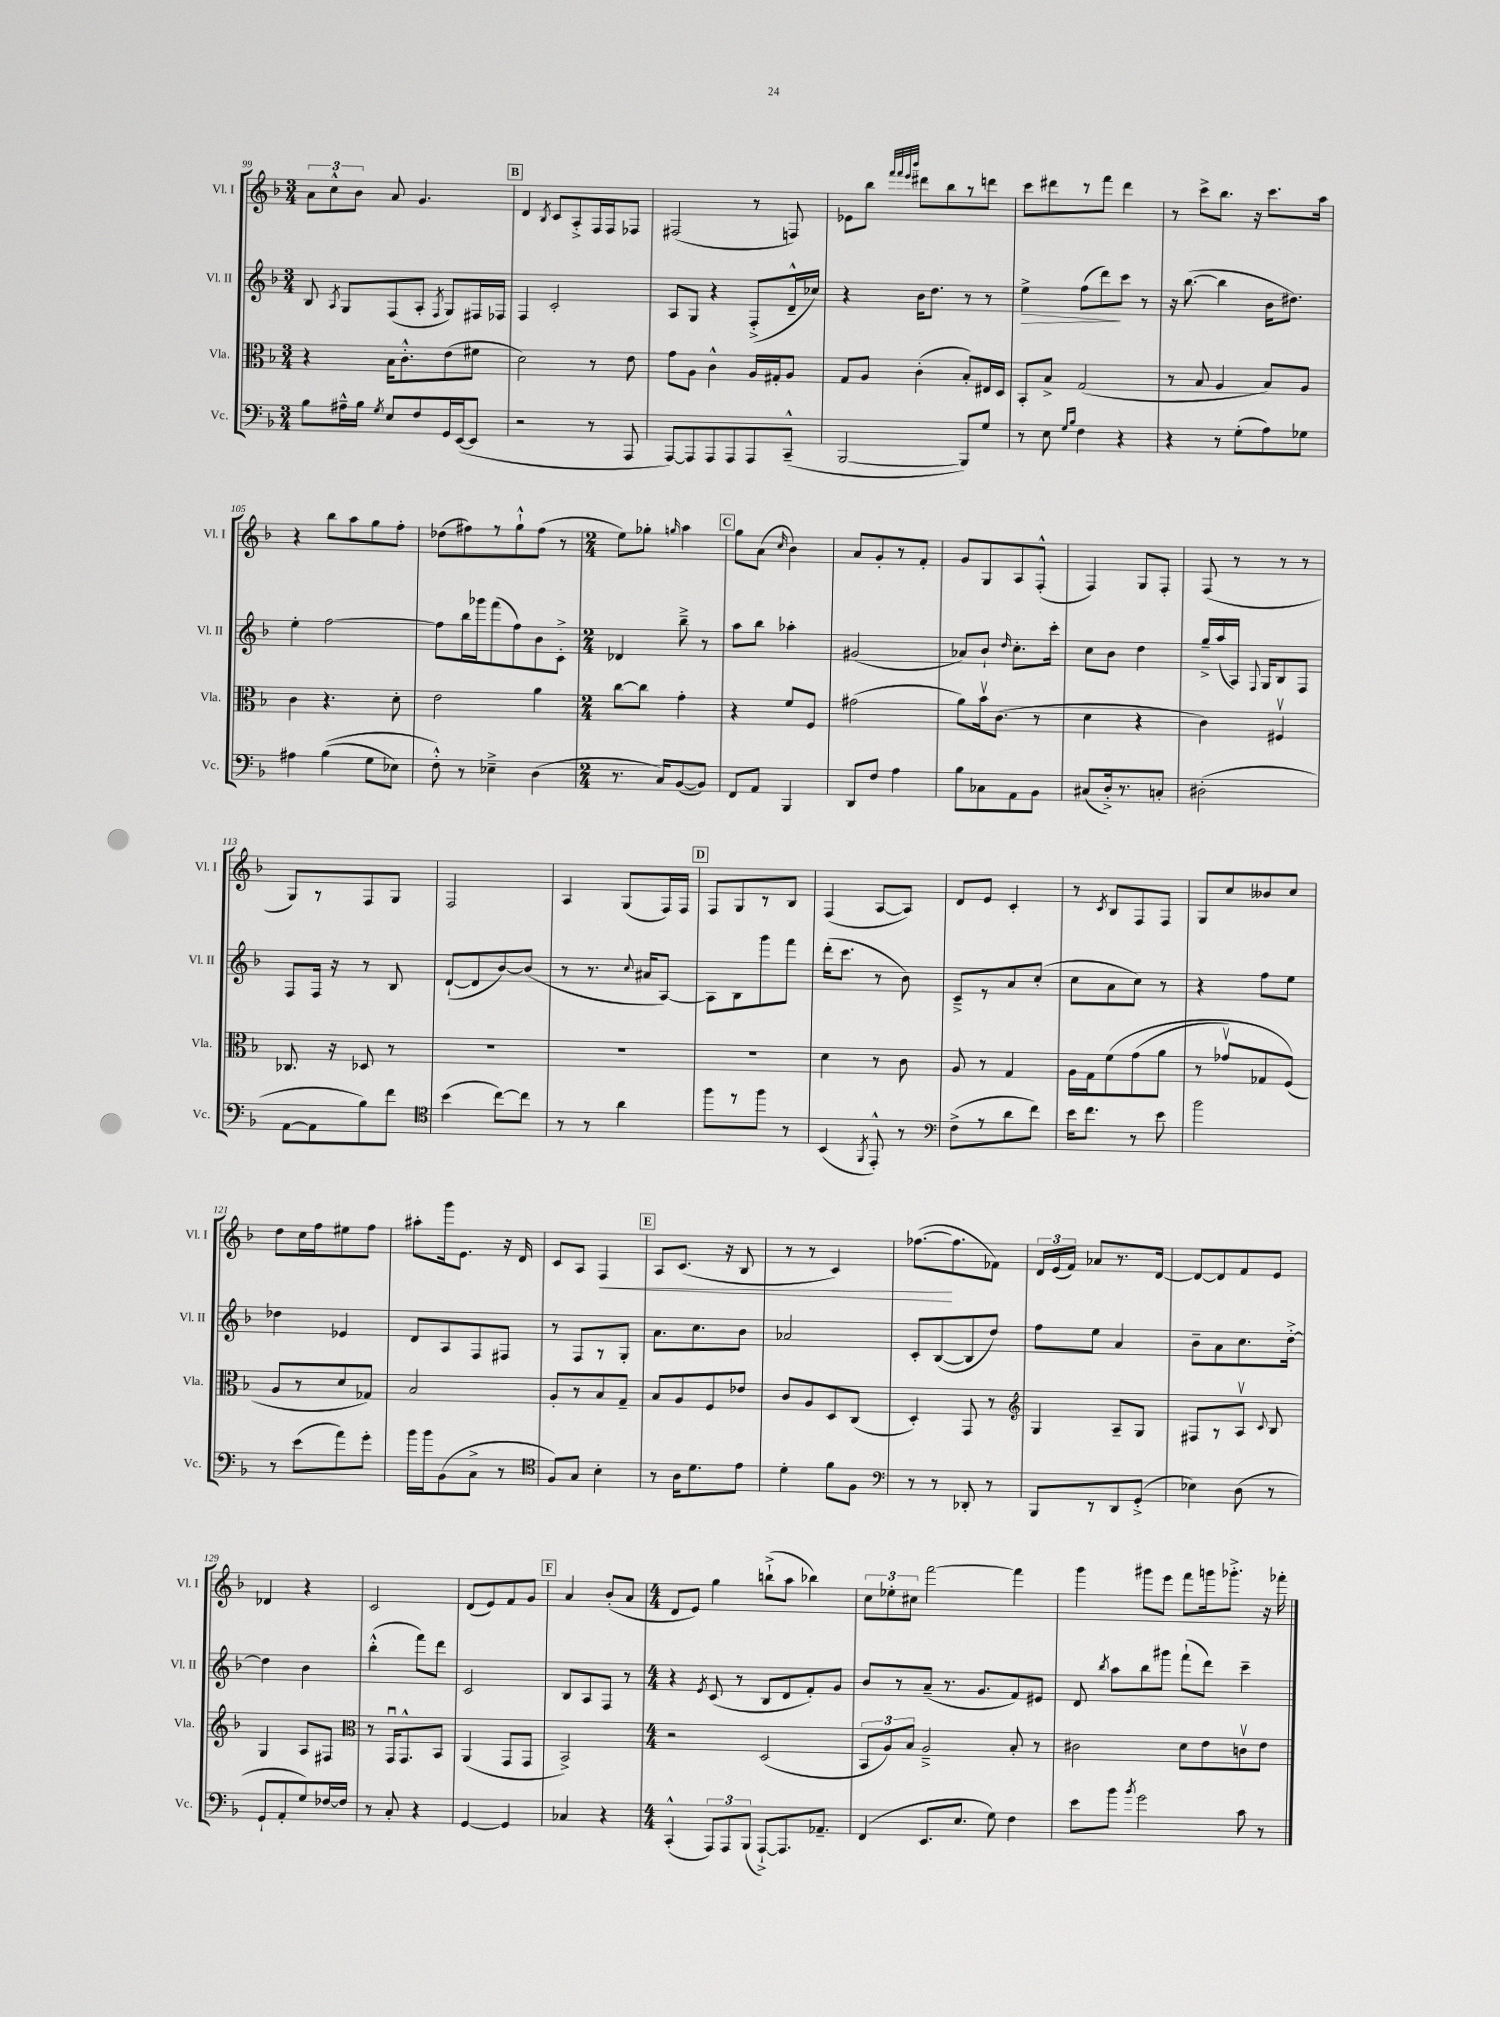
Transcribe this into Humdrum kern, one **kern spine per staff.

**kern	**kern	**kern	**dynam	**kern	**dynam
*part4	*part3	*part2	*part2	*part1	*part1
*staff4	*staff3	*staff2	*staff2	*staff1	*staff1
*I"Vc.	*I"Vla.	*I"Vl. II	*	*I"Vl. I	*
*I'Vc.	*I'Vla.	*I'Vl. II	*	*I'Vl. I	*
*clefF4	*clefC3	*clefG2	*	*clefG2	*
*k[b-]	*k[b-]	*k[b-]	*	*k[b-]	*
*M3/4	*M3/4	*M3/4	*	*M3/4	*
=99	=99	=99	=99	=99	=99
8B-\L	4r	8B-/	.	12a\L	.
.	.	.	.	12cc^^\	.
.	.	8qA/	.	.	.
16A#X~^^\L	.	8G/L	.	.	.
.	.	.	.	12b-\J	.
16B-\JJ	.	.	.	.	.
8qG/	.	.	.	.	.
8E/L	16B-\KL	(8F/	.	8a/	.
.	8.c'^^\	.	.	.	.
8F/	.	8A'/J	.	4.g/	.
.	.	8qF/	.	.	.
16GG/L	(8e\	8G/L)	.	.	.
([16EE/J	.	.	.	.	.
8EE/J]	8f#X\J	16F#X/L	.	.	.
.	.	16F-X/JJ	.	.	.
!!LO:REH:place=s1:t=B
=100	=100	=100	=100	=100	=100
2r	2d\)	4F/	.	4d/	.
.	.	.	.	8qB-/	.
.	.	2c'/	.	8c/L	.
.	.	.	.	8A'^/	.
8r	8r	.	.	16F/L	.
.	.	.	.	16F/J	.
8AAA/	8e\	.	.	8F-X/J	.
=101	=101	=101	=101	=101	=101
[8AAA/L)	8g\L	8A/L	.	(2F#X/	.
8AAA/]	8A\J	8G/J	.	.	.
8AAA/	4c^^\	4r	.	.	.
8AAA/	.	.	.	.	.
8AAA/	16A/LL	(8F'^/L	.	8r	.
.	16G#X'/J	.	.	.	.
(8CC~^^/J	8A/J	16d~^^/L	.	8Fn/)	.
.	.	16cc-X/JJ)	.	.	.
=102	=102	=102	=102	=102	=102
[2BBB-/	8G/L	4r	.	8e-X\L	.
.	8A/J	.	.	8bb-\J	.
.	.	.	.	32qqfff/LLL	.
.	.	.	.	32qqfff/	.
.	.	.	.	32qqeee/	.
.	.	.	.	32qqbbb-/JJJ	.
.	(4c'\	16b-\KL	.	8ddd#X\L	.
.	.	8.dd\J	.	.	.
.	.	.	.	8bb-\	.
8BBB-/L])	8B-'/L)	8r	.	8r	.
8G/J	16E#X/L	8r	.	8dddn\J	.
.	16D/JJ	.	.	.	.
=103	=103	=103	=103	=103	=103
!	!	!	!LO:HP:b	!	!
8r	8BB-'/L	4ee^\	>	8ccc\L	.
8E\	8B-^/J	.	.	8ddd#X\	.
16qqG/LL	.	.	.	.	.
16qqB-/JJ	.	.	.	.	.
4F\	(2G/	(8ff\L	.	8r	.
.	.	8ddd\)	.	8fff\J	.
4r	.	8ccc\J	]	4ddd#\	.
.	.	8r	.	.	.
=104	=104	=104	=104	=104	=104
4r	8r	16r	.	8r	.
.	.	([8.bb-\	.	.	.
.	8B-/	.	.	8ccc^\L	.
8r	4A/	4bb-\]	.	8.bb-\J	.
(8G'\L	.	.	.	.	.
.	.	.	.	16r	.
8A\)	8B-/L)	16b-\KL	.	8.ccc\L	.
.	.	8.dd#X\J)	.	.	.
8G-X\J	8A/J	.	.	.	.
.	.	.	.	16aa\Jk	.
!!LO:LB:g=z
=105	=105	=105	=105	=105	=105
4A#X\	4c\	4ee'\	.	4r	.
((4B-\	4.r	[2ff\	.	8bb-\L	.
.	.	.	.	8aa\	.
8G\L	.	.	.	8gg\	.
8E-X\J)	8d'\	.	.	8ff'\J	.
=106	=106	=106	=106	=106	=106
8F'^^\)	2e\	8ff\L]	.	(8dd-X\L	.
8r	.	16bb-\L	.	8ff#X\)	.
.	.	16ggg-X\J	.	.	.
4E-X~^\	.	(8fff\	.	8r	.
.	.	8ff\)	.	8gg`^^\	.
(4D\	4a\	8b-\	.	(8ff#\J	.
.	.	8c'^\J	.	8r	.
=107	=107	=107	=107	=107	=107
*M2/4	*M2/4	*M2/4	*	*M2/4	*
8.r	[8cc\L	4d-X/	.	8ee\L)	.
.	8cc\J]	.	.	8gg-X'\J	.
16C/KL)	.	.	.	.	.
.	.	.	.	16qqggn/	.
([8BB-/	4g'\	8bb-~^\	.	4aa\	.
8BB-/J])	.	8r	.	.	.
!!LO:REH:place=s1:t=C
=108	=108	=108	=108	=108	=108
8FF/L	4r	8aa\L	.	8gg\L	.
8AA/J	.	8bb-\J	.	(8a\J	.
.	.	.	.	16qqcc/	.
4BBB-/	8f/L	4aa-X'\	.	4b-\)	.
.	8F/J	.	.	.	.
=109	=109	=109	=109	=109	=109
8DD/L	(2g#X\	(2g#X/	.	8a/L	.
8F/J	.	.	.	8g'/	.
4A\	.	.	.	8r	.
.	.	.	.	8f'/J	.
=110	=110	=110	=110	=110	=110
8B-\L	8a\L)	8a-X/L)	.	8g/L	.
8C-X\	16b-v\k	8b-`/J	.	8G/	.
.	(8.c\J	.	.	.	.
.	.	16qqdd/	.	.	.
8AA\	.	8.cc'\L	.	8A/	.
8BB-\J	8r	.	.	(8F'^^/J	.
.	.	16ccc'\Jk	.	.	.
=111	=111	=111	=111	=111	=111
(8C#X/L	4d\	8cc\L	.	4F/)	.
16D'^/k)	.	8b-\J	.	.	.
8.r	.	.	.	.	.
.	4r	4dd\	.	8G/L	.
8Cn'/J	.	.	.	8F'/J	.
=112	=112	=112	=112	=112	=112
(2D#X'\	4c\)	16gg~^/LL	.	(8F/	.
.	.	(16aa/	.	.	.
.	.	16A/JJ)	.	8r	.
.	.	8qqF/	.	.	.
.	.	16G/KL	.	.	.
.	4F#Xv/	8B-/	.	8r	.
.	.	8F/J	.	8r	.
!!LO:LB:g=z
=113	=113	=113	=113	=113	=113
[8AA\L	8.C-X/	8F/L	.	8G/L)	.
8AA\]	.	16F/Jk	.	8r	.
.	16r	16r	.	.	.
8B-\)	8D-X/	8r	.	8F/	.
8f\J	8r	8B-/	.	8G/J	.
=114	=114	=114	=114	=114	=114
*clefC4	*	*	*	*	*
(4b-\	2r	([8d`/L	.	2F/	.
.	.	8d/]	.	.	.
[8cc\L)	.	[8b-/)	.	.	.
8cc\J]	.	(8b-/J]	.	.	.
=115	=115	=115	=115	=115	=115
8r	2r	8r	.	4A/	.
8r	.	8.r	.	.	.
4a\	.	.	.	(8G/L	.
.	.	8qqcc/	.	.	.
.	.	16a#X/KL	.	.	.
.	.	[8A/J)	.	16F/L)	.
.	.	.	.	16F/JJ	.
!!LO:REH:place=s1:t=D
=116	=116	=116	=116	=116	=116
8ff\L	2r	8A\L]	.	8F/L	.
8r	.	8B-\	.	8G/	.
8ff\J	.	8ggg\	.	8r	.
8r	.	8fff\J	.	8B-/J	.
=117	=117	=117	=117	=117	=117
(4BB-/	4d\	(16ddd'\KL	.	(4F/	.
.	.	8.ccc\J	.	.	.
8qFF/	.	.	.	.	.
8EE'^^/)	8r	8r	.	[8A/L	.
8r	8c\	8b-\)	.	8A/J])	.
=118	=118	=118	=118	=118	=118
*clefF4	*	*	*	*	*
(8F^\L	8A/	8c~^/L	.	8d/L	.
8r	8r	8r	.	8e/J	.
8d\	4G/	8a/	.	4c'/	.
8f\J)	.	(8cc'/J	.	.	.
=119	=119	=119	=119	=119	=119
16e\KL	16A\LL	8cc\L	.	8r	.
8.f\J	16G\J	.	.	.	.
.	.	.	.	8qc/	.
.	(8f\	8a\	.	8B-/L	.
8r	(8g\	8cc\J)	.	8F/	.
8e\	8a\J	8r	.	8F/J	.
=120	=120	=120	=120	=120	=120
2b-\	8r	4r	.	8G/L	.
.	8g-Xv/L)	.	.	8cc/	.
.	8G-X/	8ff\L	.	8b--X/	.
.	(8F/J)	8ee\J	.	8cc/J	.
!!LO:LB:g=z
=121	=121	=121	=121	=121	=121
8r	8A/L	4dd-X\	.	8dd\L	.
(8e\L	8r	.	.	16cc\L	.
.	.	.	.	16ff\J	.
8a\)	8d/	4e-X/	.	8ee#X\	.
8g'\J	8G-X/J)	.	.	8ff\J	.
=122	=122	=122	=122	=122	=122
16b-\LL	2B-/	8d/L	.	8aa#X'\L	.
16b-\J	.	.	.	.	.
(8BB-\	.	8A/	.	16ggg\k	.
.	.	.	.	8.e\J	.
8C^\J	.	8F/	.	.	.
8r	.	8F#X/J	.	16r	.
.	.	.	.	16d/	.
=123	=123	=123	=123	=123	=123
*clefC4	*	*	*	*	*
8F/L)	8A'/L	8r	.	8c/L	.
8G/J	8r	8F/L	.	8A/J	.
!	!	!	!	!	!LO:HP:b
4B-'\	8B-/	8r	.	4F/	<
.	8G~/J	8G'/J	.	.	.
!!LO:REH:place=s1:t=E
=124	=124	=124	=124	=124	=124
8r	8B-/L	8.a\L	.	8A/L	.
16A\KL	8A/	.	.	(8.c/J	.
8.d\	.	8.cc\	.	.	.
.	8F/	.	.	.	.
.	.	.	.	16r	.
8e\J	8e-X/J	8b-\J	.	8B-/	.
=125	=125	=125	=125	=125	=125
4d'\	8c/L	2a-X/	.	8r	.
.	8A/	.	.	8r	.
8f\L	8D/	.	.	4c/)	.
8F\J	(8C/J	.	.	.	.
=126	=126	=126	=126	=126	=126
*clefF4	*	*	*	*	*
8r	4D'/)	8c'/L	.	([8.ff-X\L	.
8r	.	([8B-/	.	.	.
.	.	.	.	8.ff-\]	[
8DD-X'/	8GG/	8B-/]	.	.	.
8r	8r	8dd/J)	.	8f-X\J)	.
=127	=127	=127	=127	=127	=127
*	*clefG2	*	*	*	*
8BBB-/L	4G/	8ff\L	.	24d/LL	.
.	.	.	.	(24e/	.
.	.	.	.	24f/JJ)	.
8r	.	8ee\J	.	8a-X/L	.
8DD/	8A~/L	4a/	.	8.r	.
(8GG'^/J	8G/J	.	.	.	.
.	.	.	.	[16d/Jk	.
=128	=128	=128	=128	=128	=128
4E-X\)	8F#X/L	8b-~\L	.	8d/L_	.
.	8r	8a\	.	8d/]	.
(8D\	8Av/J	8.cc\	.	8f/	.
.	8qqc/	.	.	.	.
8r	8B-/	.	.	8e/J	.
.	.	[16dd'^\Jk	.	.	.
!!LO:LB:g=z
=129	=129	=129	=129	=129	=129
8GG`/L	4G/	4dd\]	.	4d-X/	.
8AA'/	.	.	.	.	.
8G/)	8A/L	4b-\	.	4r	.
[16F-X/L	8F#X/J	.	.	.	.
16F-/JJ]	.	.	.	.	.
=130	=130	=130	=130	=130	=130
*	*clefC3	*	*	*	*
8r	8r	(4bb-'^^\	.	2c/	.
8C'/	16GGu/KL	.	.	.	.
.	8.GG^^/	.	.	.	.
4r	.	8fff\L)	.	.	.
.	8BB-/J	8ddd\J	.	.	.
=131	=131	=131	=131	=131	=131
[4GG/	(4AA/	2c/	.	(8d/L	.
.	.	.	.	8e/)	.
4GG/]	8GG/L	.	.	8f/	.
.	8GG/J	.	.	8g/J	.
!!LO:REH:place=s1:t=F
=132	=132	=132	=132	=132	=132
4C-X/	2BB-^/)	8B-/L	.	4a/	.
.	.	8A/	.	.	.
4r	.	8F/J	.	(8b-'/L	.
.	.	8r	.	8a/J	.
=133	=133	=133	=133	=133	=133
*M4/4	*M4/4	*M4/4	*	*M4/4	*
(4CC'^^/	2r	4r	.	8d/L	.
.	.	.	.	8e/J)	.
.	.	8qe/	.	.	.
12AAA/L)	.	(8c/	.	4gg\	.
12AAA/	.	.	.	.	.
.	.	8r	.	.	.
(12BBB-/J	.	.	.	.	.
[8AAA`^/L)	(2D/	8B-/L	.	(8bbn`^\L	.
8.AAA/]	.	8d/	.	8aa\J	.
.	.	8f'/)	.	4bb-X\)	.
8.AA-X~/J	.	.	.	.	.
.	.	8g/J	.	.	.
=134	=134	=134	=134	=134	=134
(4FF/	12BB-/L	8b-/L	.	12cc\L	.
.	12A/)	.	.	12ee-X'\	.
.	.	8r	.	.	.
.	12B-/J	.	.	12cc#X\J	.
8.EE/L	2A~^/	(8a~/J	.	[2fff\	.
.	.	8.r	.	.	.
8.E/J	.	.	.	.	.
.	.	8.g/L	.	.	.
8G\)	.	.	.	.	.
4F\	8B-'/	8f/)	.	4fff\]	.
.	8r	8e#X/J	.	.	.
=135	=135	=135	=135	=135	=135
8e\L	2c#X\	8d/	.	4ggg\	.
.	.	8qbb-/	.	.	.
8b-\J	.	8aa\L	.	.	.
8qb-/	.	.	.	.	.
2g\	.	8bb-\	.	8ggg#X\L	.
.	.	8ggg#X\J	.	8eee\J	.
.	8d\L	(8fff`\L	.	8fff\L	.
.	8e\	8ddd\J)	.	16gggn\k	.
.	.	.	.	8.ggg-X'^\J	.
8c\	8cnv\	4ccc~\	.	.	.
8r	8e\J	.	.	16r	.
.	.	.	.	16fff-X'\	.
==	==	==	==	==	==
*-	*-	*-	*-	*-	*-
